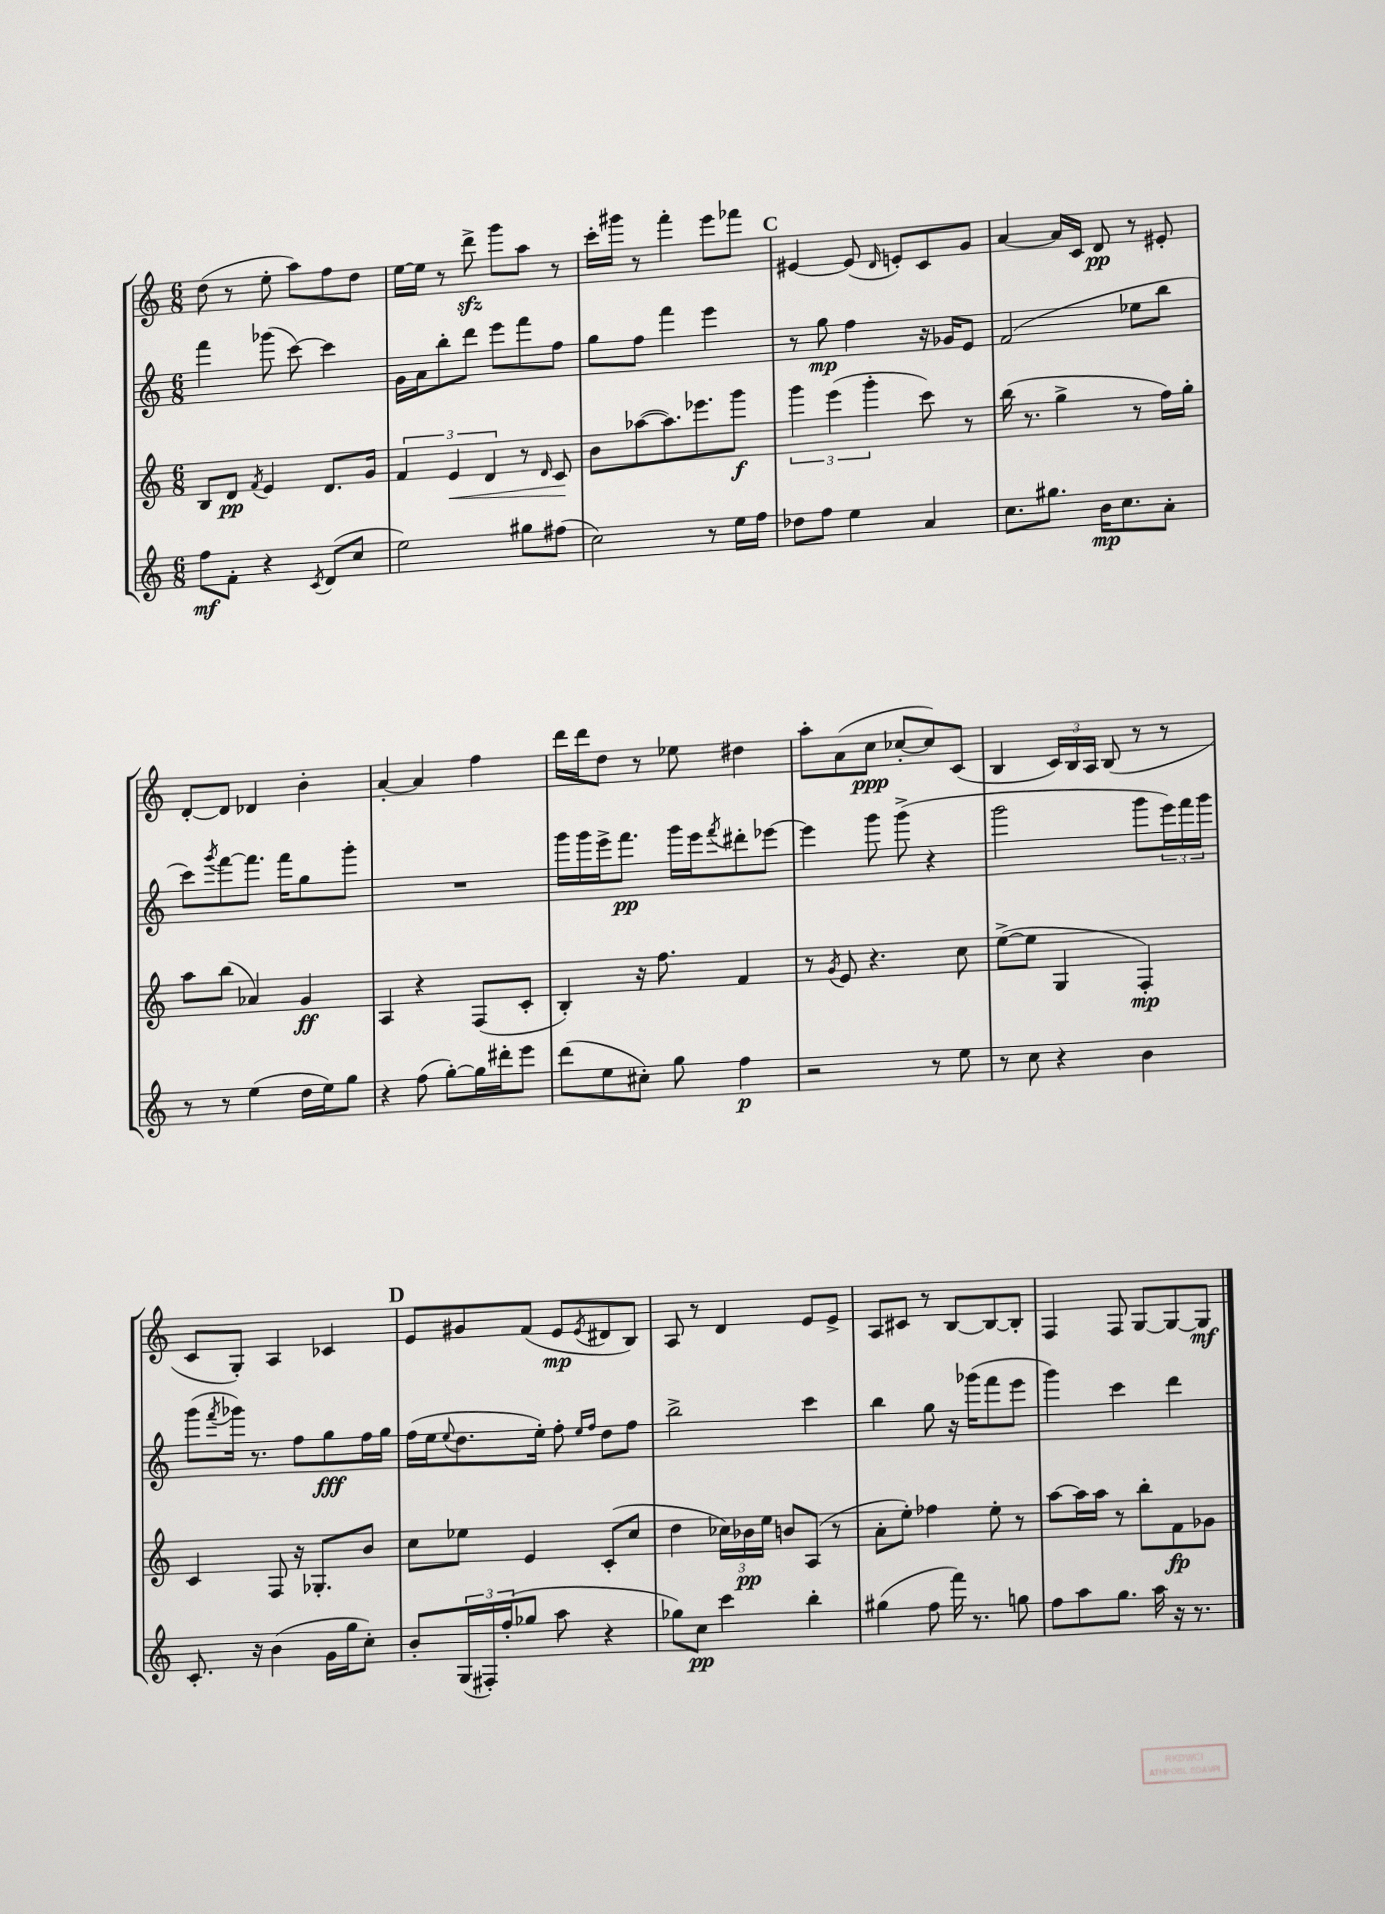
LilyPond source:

<<
\new StaffGroup <<
\new Staff = "s0" {
    \clef treble \key c \major \numericTimeSignature \time 6/8
    d''8( r8 e''8-. a''8) f''8 d''8 |
    e''16~ e''16 r8 d'''8->\sfz g'''8 a''8 r8 |
    c'''16-. gis'''16 r8 f'''4-. e'''8 fes'''8 |
    \mark \markup { \bold "C" } eis'4~ eis'8( \grace { d'16 } e'8-.) c'8 g'8 |
    a'4~ a'16 c'16 d'8\pp r8 eis'8-. |
    d'8~-. d'8 des'4 b'4-. |
    a'4~-. a'4 f''4 |
    d'''16 d'''16 d''8 r8 ees''8 dis''4 |
    a''8-. a'8( c''8\ppp ces''8~-. ces''8) c'8( |
    b4 \tuplet 3/2 { c'16) b16 a16 } b8( r8 r8 |
    c'8 g8-.) a4 ces'4 |
    \mark \markup { \bold "D" } e'8 gis'8 f'8( e'8\mp \acciaccatura { e'8 } dis'8 b8) |
    a8 r8 d'4 e'8 e'8-> |
    a8 cis'8 r8 b8~ b8~ b8-. |
    f4 f8 g8~ g8~ g8\mf \bar "|." |
}
\new Staff = "s1" {
    \clef treble \key c \major \numericTimeSignature \time 6/8
    f'''4 ges'''8( c'''8~) c'''4 |
    g'16 a'16 b''8-. d'''8 e'''8 f'''8 f''8 |
    g''8 f''8 f'''4 e'''4 |
    \mark \markup { \bold "C" } r8 g''8\mp f''4 r16 ges'16 e'8 |
    f'2( ees''8 b''8 |
    c'''8) \acciaccatura { g'''8 } f'''8~ f'''8. f'''16 g''8 g'''8-. |
    R2. |
    g'''16 g'''16 e'''16-> f'''8.\pp g'''16 e'''16 \acciaccatura { f'''8 } dis'''8-. ees'''8~ |
    ees'''4 g'''8 g'''8->( r4 |
    g'''2 g'''8 \tuplet 3/2 { e'''16) f'''16 g'''16 } |
    g'''8( \acciaccatura { f'''8 } ges'''16) r8. f''8 g''8\fff f''16 g''16 |
    \mark \markup { \bold "D" } f''16( e''16 \appoggiatura { e''8 } d''8. e''16-.) f''8-. \grace { e''16 f''16 } d''8 f''8 |
    b''2-> c'''4 |
    b''4 g''8 r16 ges'''16( f'''8 e'''8 |
    g'''4) c'''4 d'''4 \bar "|." |
}
\new Staff = "s2" {
    \clef treble \key c \major \numericTimeSignature \time 6/8
    b8 d'8\pp \acciaccatura { f'8 } e'4 d'8. g'16 |
    \tuplet 3/2 { f'4 e'4\< d'4 } r8 \grace { d'16 } c'8\! |
    b'8 aes''8~( aes''8.) ees'''8. g'''8\f |
    \mark \markup { \bold "C" } \tuplet 3/2 { g'''4 e'''4( g'''4-. } c'''8) r8 |
    b''16( r8. g''4-> r8 f''16) g''16-. |
    a''8 b''8( aes'4) g'4\ff |
    a4 r4 f8( c'8-. |
    b4-.) r16 f''8. f'4 |
    r8 \acciaccatura { g'8 } e'8 r4. c''8 |
    e''8~->( e''8 g4 f4-.\mp) |
    c'4 f8 r16 ges8.-. b'8 |
    \mark \markup { \bold "D" } c''8 ees''8 e'4 c'8-.( c''8 |
    d''4 \tuplet 3/2 { ces''16) bes'16\pp e''16 } b'8 a8( r8 |
    a'8-. e''8-.) fes''4 e''8-. r8 |
    a''8~ a''16 a''16 r8 b''8-. f'8\fp ges'8 \bar "|." |
}
\new Staff = "s3" {
    \clef treble \key c \major \numericTimeSignature \time 6/8
    f''8\mf f'8-. r4 \acciaccatura { c'8 } d'8( c''8 |
    e''2) gis''8 fis''8( |
    c''2) r8 e''16 f''16 |
    \mark \markup { \bold "C" } des''8 f''8 e''4 a'4 |
    c''8. gis''8. b'16\mp c''8. a'8-. |
    r8 r8 e''4( d''16 e''16) g''8 |
    r4 f''8( g''8~-.) g''16 dis'''16-. e'''8 |
    d'''8( e''8 cis''8-.) g''8 f''4\p |
    r2 r8 e''8 |
    r8 c''8 r4 b'4 |
    c'8.-. r16 b'4( g'16 g''16 c''8-.) |
    \mark \markup { \bold "D" } b'8-. \tuplet 3/2 { g16( fis16-.) f''16-.( } ges''8 a''8 r4 |
    ges''8) c''8\pp c'''4 b''4-. |
    gis''4( f''8 f'''16) r8. g''8 |
    f''8 a''8 g''8. a''16 r16 r8. \bar "|." |
}
>>
>>
\layout { \context { \Score \remove "Bar_number_engraver" } }
